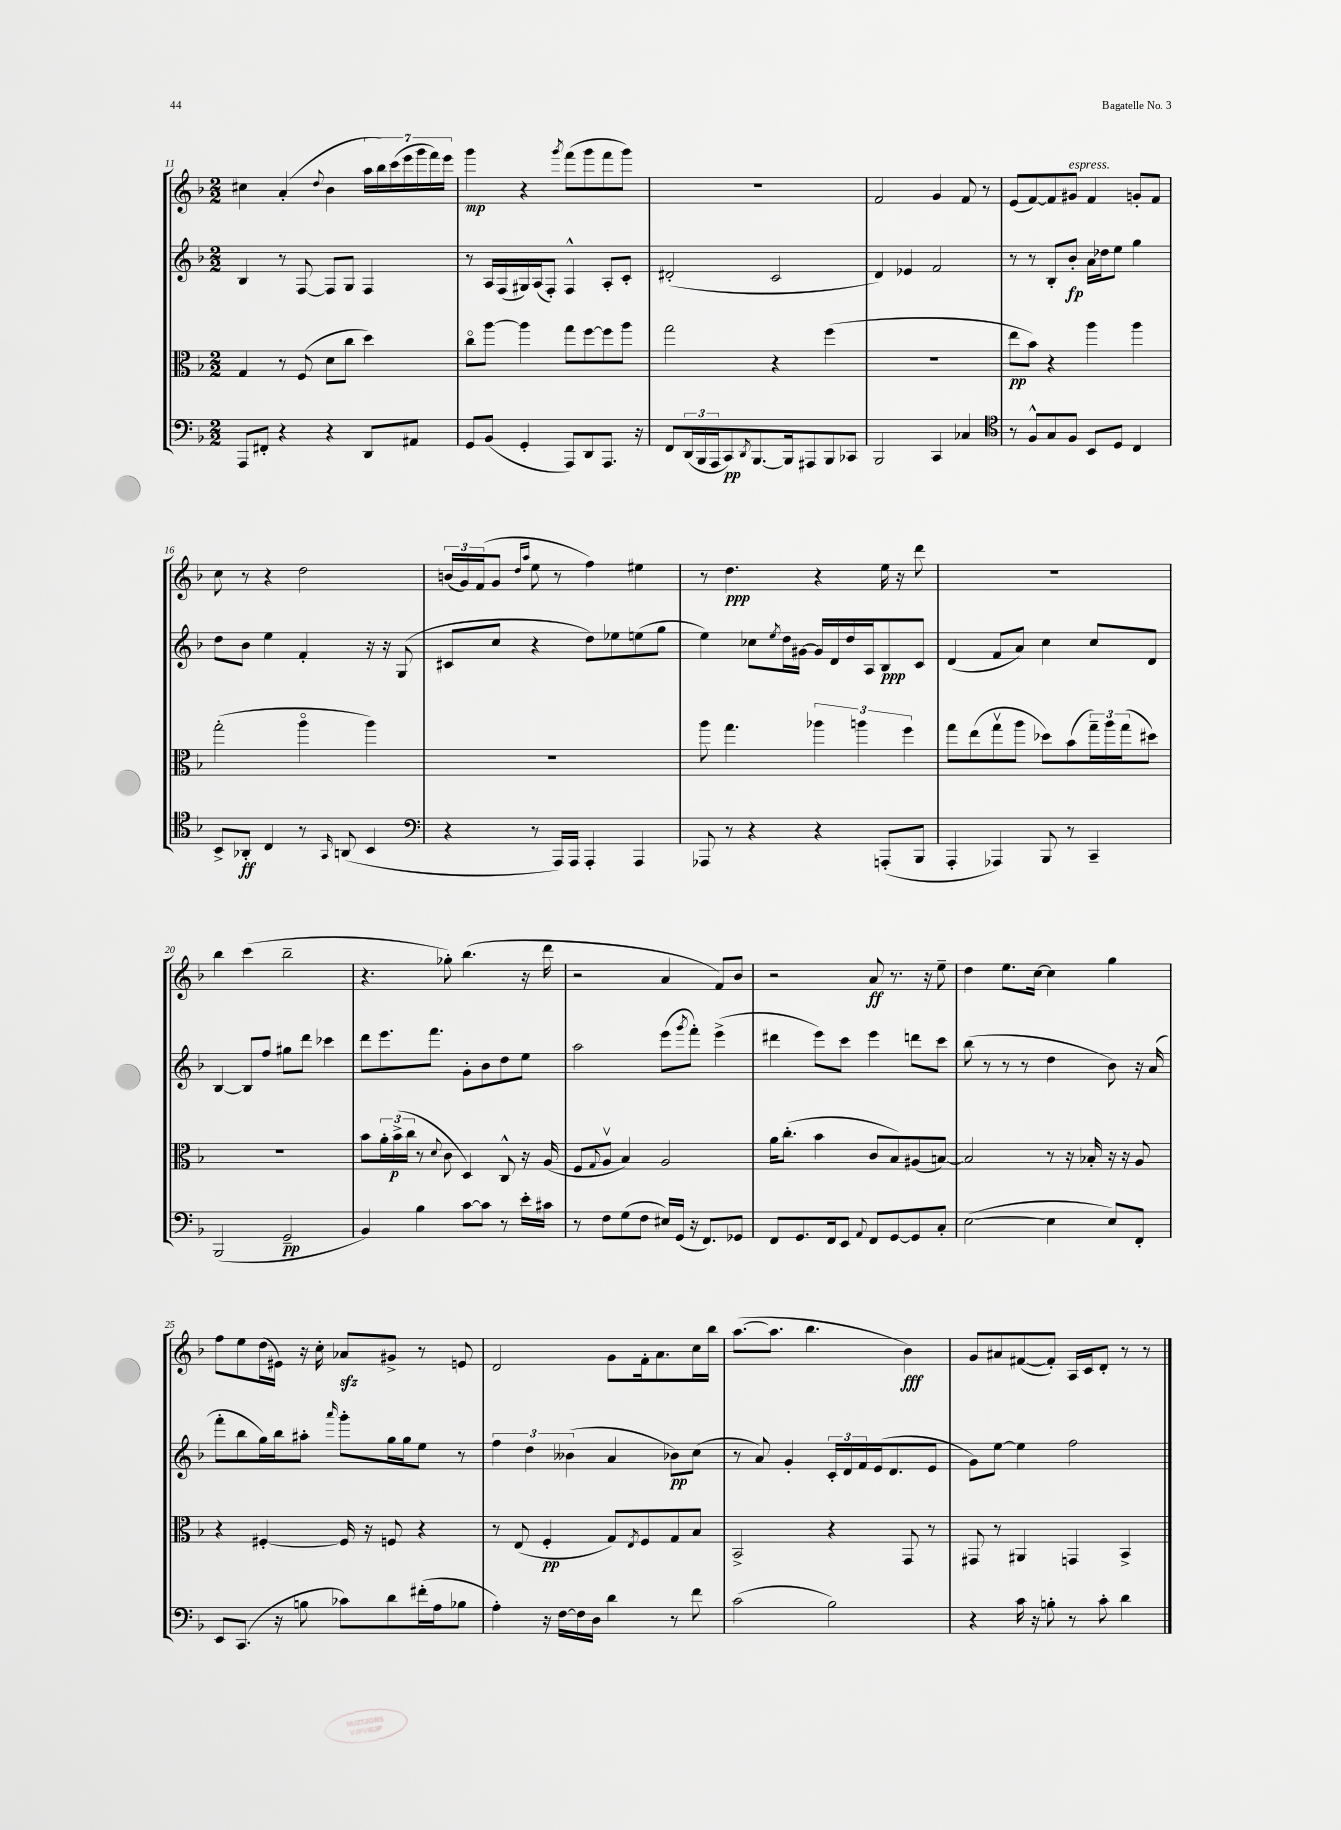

**kern	**dynam	**kern	**dynam	**kern	**dynam	**kern	**dynam
*part4	*part4	*part3	*part3	*part2	*part2	*part1	*part1
*staff4	*staff4	*staff3	*staff3	*staff2	*staff2	*staff1	*staff1
*clefF4	*	*clefC3	*	*clefG2	*	*clefG2	*
*k[b-]	*	*k[b-]	*	*k[b-]	*	*k[b-]	*
*M2/2	*	*M2/2	*	*M2/2	*	*M2/2	*
=11	=11	=11	=11	=11	=11	=11	=11
8AAA/L	.	4G/	.	4B-/	.	4cc#X\	.
8FF#X'/J	.	.	.	.	.	.	.
4r	.	8r	.	8r	.	(4a'/	.
.	.	(8F/	.	[8F/	.	.	.
.	.	.	.	.	.	8qqdd/	.
4r	.	8d\L	.	8F/L]	.	4b-\	.
.	.	8cc\J	.	8G/J	.	.	.
8DD/L	.	4dd\)	.	4F/	.	28aa\LL	.
.	.	.	.	.	.	28bb-\)	.
.	.	.	.	.	.	(28ccc\	.
.	.	.	.	.	.	28eee\	.
8AA#X/J	.	.	.	.	.	.	.
.	.	.	.	.	.	28ggg\	.
.	.	.	.	.	.	28fff\)	.
.	.	.	.	.	.	28eee\JJ	.
=12	=12	=12	=12	=12	=12	=12	=12
8GG/L	.	8cc\L	.	8r	.	4ggg\	mp
(8BB-/J	.	[8aa\J	.	16A/LL	.	.	.
.	.	.	.	(16F/	.	.	.
4GG'/	.	4aa\]	.	16G#X/)	.	4r	.
.	.	.	.	(16A/J	.	.	.
.	.	.	.	8F'/J)	.	.	.
.	.	.	.	.	.	8qggg/	.
8AAA/L)	.	8gg\L	.	4F^^/	.	(8fff\L	.
8DD/	.	[8ff\	.	.	.	8ggg\	.
8.AAA/J	.	8ff\]	.	8A'/L	.	8fff\	.
.	.	8aa\J	.	8c'/J	.	8ggg\J)	.
16r	.	.	.	.	.	.	.
=13	=13	=13	=13	=13	=13	=13	=13
8FF/L	.	2gg\	.	(2d#X'/	.	1r	.
(24DD/L	.	.	.	.	.	.	.
24BBB-/	.	.	.	.	.	.	.
24AAA/J	.	.	.	.	.	.	.
8CC/)	pp	.	.	.	.	.	.
8qDD/	.	.	.	.	.	.	.
[8.BBB-/	.	.	.	.	.	.	.
.	.	4r	.	2c/	.	.	.
16BBB-/k]	.	.	.	.	.	.	.
8AAA#X/	.	.	.	.	.	.	.
8BBB-/	.	(4ff\	.	.	.	.	.
8CC-X/J	.	.	.	.	.	.	.
=14	=14	=14	=14	=14	=14	=14	=14
2BBB-/	.	1r	.	4d/)	.	2f/	.
.	.	.	.	4e-X/	.	.	.
4CC/	.	.	.	2f/	.	4g/	.
4C-X/	.	.	.	.	.	8f/	.
.	.	.	.	.	.	8r	.
=15	=15	=15	=15	=15	=15	=15	=15
*clefC4	*	*	*	*	*	*	*
8r	.	8ee\L	pp	8r	.	(8e/L	.
8F^^/L	.	8b-\J)	.	8r	.	[8f/)	.
8G/	.	4r	.	8B-'/L	.	8f/]	.
!	!	!	!	!	!	!LO:TX:a:i:t=espress.	!
8F/J	.	.	.	8b-'/J	fp	8g#X/J	.
8BB-/L	.	4aa\	.	16a\LL	.	4f/	.
.	.	.	.	16dd-X\J	.	.	.
8D/J	.	.	.	8ee\J	.	.	.
4C/	.	4aa\	.	4gg\	.	8gn'/L	.
.	.	.	.	.	.	8f/J	.
!!LO:LB:g=z
=16	=16	=16	=16	=16	=16	=16	=16
8BB-^/L	.	(2gg'\	.	8dd\L	.	8cc\	.
8AA-X'/J	ff	.	.	8b-\J	.	8r	.
4C/	.	.	.	4ee\	.	4r	.
8r	.	4aa\	.	4f'/	.	2dd\	.
16qqGG/	.	.	.	.	.	.	.
(8AAn/	.	.	.	.	.	.	.
4BB-/	.	4aa\)	.	16r	.	.	.
.	.	.	.	16r	.	.	.
.	.	.	.	(8G/	.	.	.
=17	=17	=17	=17	=17	=17	=17	=17
*clefF4	*	*	*	*	*	*	*
4r	.	1r	.	8c#X/L	.	(24bn/LL	.
.	.	.	.	.	.	24g/)	.
.	.	.	.	.	.	(24f/J	.
.	.	.	.	8cc/J	.	8g/J	.
.	.	.	.	.	.	16qqdd/LL	.
.	.	.	.	.	.	16qqaa/JJ	.
8r	.	.	.	4r	.	8ee\	.
16AAA/LL)	.	.	.	.	.	8r	.
16AAA/JJ	.	.	.	.	.	.	.
4AAA'/	.	.	.	8dd\L)	.	4ff\)	.
.	.	.	.	8ee-X\	.	.	.
4AAA/	.	.	.	(8een\	.	4ee#X\	.
.	.	.	.	8gg\J	.	.	.
=18	=18	=18	=18	=18	=18	=18	=18
8AAA-X/	.	8aa\	.	4ee\)	.	8r	.
8r	.	4.gg\	.	.	.	4.dd\	ppp
4r	.	.	.	8cc-X\L	.	.	.
.	.	.	.	8qee/	.	.	.
.	.	.	.	16dd\L	.	.	.
.	.	.	.	[16g#X\JJ	.	.	.
4r	.	6aa-X\	.	16g#/LL]	.	4r	.
.	.	.	.	16d/	.	.	.
.	.	.	.	16dd/	.	.	.
.	.	6aan\	.	.	.	.	.
.	.	.	.	16A/J	.	.	.
(8AAAn'/L	.	.	.	8B-/	ppp	16ee\	.
.	.	.	.	.	.	16r	.
.	.	6ff\	.	.	.	.	.
8BBB-/J	.	.	.	8c/J	.	8ddd\	.
=19	=19	=19	=19	=19	=19	=19	=19
4AAA'/	.	8gg\L	.	(4d/	.	1r	.
.	.	(8ee\	.	.	.	.	.
4AAA-X/)	.	8ggv\	.	8f/L	.	.	.
.	.	8aa\J	.	8a/J)	.	.	.
8BBB-/	.	8dd-X\L)	.	4cc\	.	.	.
8r	.	(8b-\	.	.	.	.	.
4CC~/	.	24gg~\L)	.	8cc/L	.	.	.
.	.	24aa\	.	.	.	.	.
.	.	(24gg\J	.	.	.	.	.
.	.	8dd#X\J)	.	8d/J	.	.	.
!!LO:LB:g=z
=20	=20	=20	=20	=20	=20	=20	=20
(2BBB-/	.	1r	.	[4B-/	.	4bb-\	.
.	.	.	.	8B-/L]	.	(4ccc\	.
.	.	.	.	8ff/J	.	.	.
2GG~/	pp	.	.	8gg#X\L	.	2bb-~\	.
.	.	.	.	8ddd\J	.	.	.
.	.	.	.	4ccc-X\	.	.	.
=21	=21	=21	=21	=21	=21	=21	=21
4BB-/)	.	8b-\L	.	8ddd\L	.	4.r	.
.	.	24a'\L	.	8.eee\	.	.	.
.	.	(24b-^\	p	.	.	.	.
.	.	24cc\JJ	.	.	.	.	.
4B-\	.	8r	.	.	.	.	.
.	.	.	.	8.fff\J	.	.	.
.	.	8qqd/	.	.	.	.	.
.	.	8c\	.	.	.	8gg-X'\)	.
[8c\L	.	4D/)	.	8g'\L	.	(4.bb-\	.
8c\J]	.	.	.	8b-\	.	.	.
8r	.	8C^^/	.	8dd\	.	.	.
16e'\LL	.	16r	.	8ee\J	.	16r	.
16c#X\JJ	.	(16A/	.	.	.	16ddd\	.
=22	=22	=22	=22	=22	=22	=22	=22
8r	.	8F/L	.	2aa\	.	2r	.
.	.	8qqG/	.	.	.	.	.
8F\L	.	8Av/J	.	.	.	.	.
(8G\	.	4B-/)	.	.	.	.	.
8F\J	.	.	.	.	.	.	.
16E#X/LL)	.	2A/	.	(8eee\L	.	4a/	.
(16GG/JJ	.	.	.	.	.	.	.
.	.	.	.	8qggg/	.	.	.
16r	.	.	.	8fff'\J)	.	.	.
8.FF/L)	.	.	.	.	.	.	.
.	.	.	.	(4eee^\	.	8f/L)	.
8GG-X/J	.	.	.	.	.	8b-/J	.
=23	=23	=23	=23	=23	=23	=23	=23
8FF/L	.	16a\KL	.	4ddd#X\	.	2r	.
.	.	(8.cc'\J	.	.	.	.	.
8.GG/	.	.	.	.	.	.	.
.	.	4b-\	.	8eee\L)	.	.	.
16FF/k	.	.	.	.	.	.	.
8EE/J	.	.	.	8ccc\J	.	.	.
8qqAA/	.	.	.	.	.	.	.
8FF/L	.	8c/L	.	4eee\	.	8a/	ff
[8GG/	.	8B-/)	.	.	.	8.r	.
8GG/]	.	(8A#X/	.	8dddn\L	.	.	.
.	.	.	.	.	.	16r	.
8C'/J	.	[8Bn/J)	.	8ccc\J	.	8ee~\	.
=24	=24	=24	=24	=24	=24	=24	=24
([2E\	.	2B/]	.	(8bb-\	.	4dd\	.
.	.	.	.	8r	.	.	.
.	.	.	.	8r	.	8.ee\L	.
.	.	.	.	8r	.	.	.
.	.	.	.	.	.	[16cc\Jk	.
4E\]	.	8r	.	4dd\	.	4cc\]	.
.	.	16r	.	.	.	.	.
.	.	16B-X'/	.	.	.	.	.
8E/L)	.	16r	.	8b-\)	.	4gg\	.
.	.	16r	.	.	.	.	.
8FF'/J	.	8A/	.	16r	.	.	.
.	.	.	.	(16a/	.	.	.
!!LO:LB:g=z
=25	=25	=25	=25	=25	=25	=25	=25
8EE/L	.	4r	.	8fff'\L	.	8ff\L	.
(8.CC/J	.	.	.	8bb-\	.	8ee\	.
.	.	[4F#X'/	.	16gg\L)	.	(16dd\L	.
16r	.	.	.	16bb-\J	.	16e#X\JJ)	.
8Bn\	.	.	.	8aa#X'\J	.	16r	.
.	.	.	.	.	.	16cc'\	.
.	.	.	.	16qqaaa/	.	.	.
8c-X\L)	.	16F#/]	.	8ggg'\L	.	8a-Xzz/L	.
.	.	16r	.	.	.	.	.
8d\	.	8Fn/	.	16gg\L	.	8g#X^/J	.
.	.	.	.	16gg\J	.	.	.
(16f#X'\L	.	4r	.	8ee\J	.	8r	.
16A\J	.	.	.	.	.	.	.
8B-X\J	.	.	.	8r	.	8en/	.
=26	=26	=26	=26	=26	=26	=26	=26
4A'\)	.	8r	.	6ff\	.	2d/	.
.	.	(8E/	.	.	.	.	.
.	.	.	.	6dd\	.	.	.
16r	.	4F'/	pp	.	.	.	.
[16F\LL	.	.	.	.	.	.	.
.	.	.	.	(6b--X\	.	.	.
16F\]	.	.	.	.	.	.	.
16D\JJ	.	.	.	.	.	.	.
4d\	.	8G/L)	.	4a/	.	8g\L	.
.	.	8qE/	.	.	.	.	.
.	.	8F/	.	.	.	16f'\k	.
.	.	.	.	.	.	8.a\	.
8r	.	8G/	.	8b-X\L)	pp	.	.
8f\	.	8B-/J	.	(8cc\J	.	16cc\L	.
.	.	.	.	.	.	16bb-\JJ	.
=27	=27	=27	=27	=27	=27	=27	=27
(2c\	.	2BB-^/	.	8r	.	([8.aa\L	.
.	.	.	.	8a/)	.	.	.
.	.	.	.	.	.	8.aa\J]	.
.	.	.	.	4g'/	.	.	.
.	.	.	.	.	.	4.bb-\	.
2B-\)	.	4r	.	24c'/LL	.	.	.
.	.	.	.	24d/	.	.	.
.	.	.	.	24f/	.	.	.
.	.	.	.	(16e/J	.	.	.
.	.	.	.	8.d/	.	.	.
.	.	8GG/	.	.	.	4b-\)	fff
.	.	8r	.	8e/J	.	.	.
=28	=28	=28	=28	=28	=28	=28	=28
4r	.	8GG#X/	.	8g\L)	.	8g/L	.
.	.	8r	.	[8ee\J	.	8a#X/	.
16c\	.	4AA#X/	.	4ee\]	.	([8f#X/	.
16r	.	.	.	.	.	.	.
8Bn'\	.	.	.	.	.	8f#'/J])	.
8r	.	4GGn/	.	2ff\	.	16A/LL	.
.	.	.	.	.	.	16c/J	.
8c'\	.	.	.	.	.	8d'/J	.
4d\	.	4BB-^/	.	.	.	8r	.
.	.	.	.	.	.	8r	.
==	==	==	==	==	==	==	==
*-	*-	*-	*-	*-	*-	*-	*-
